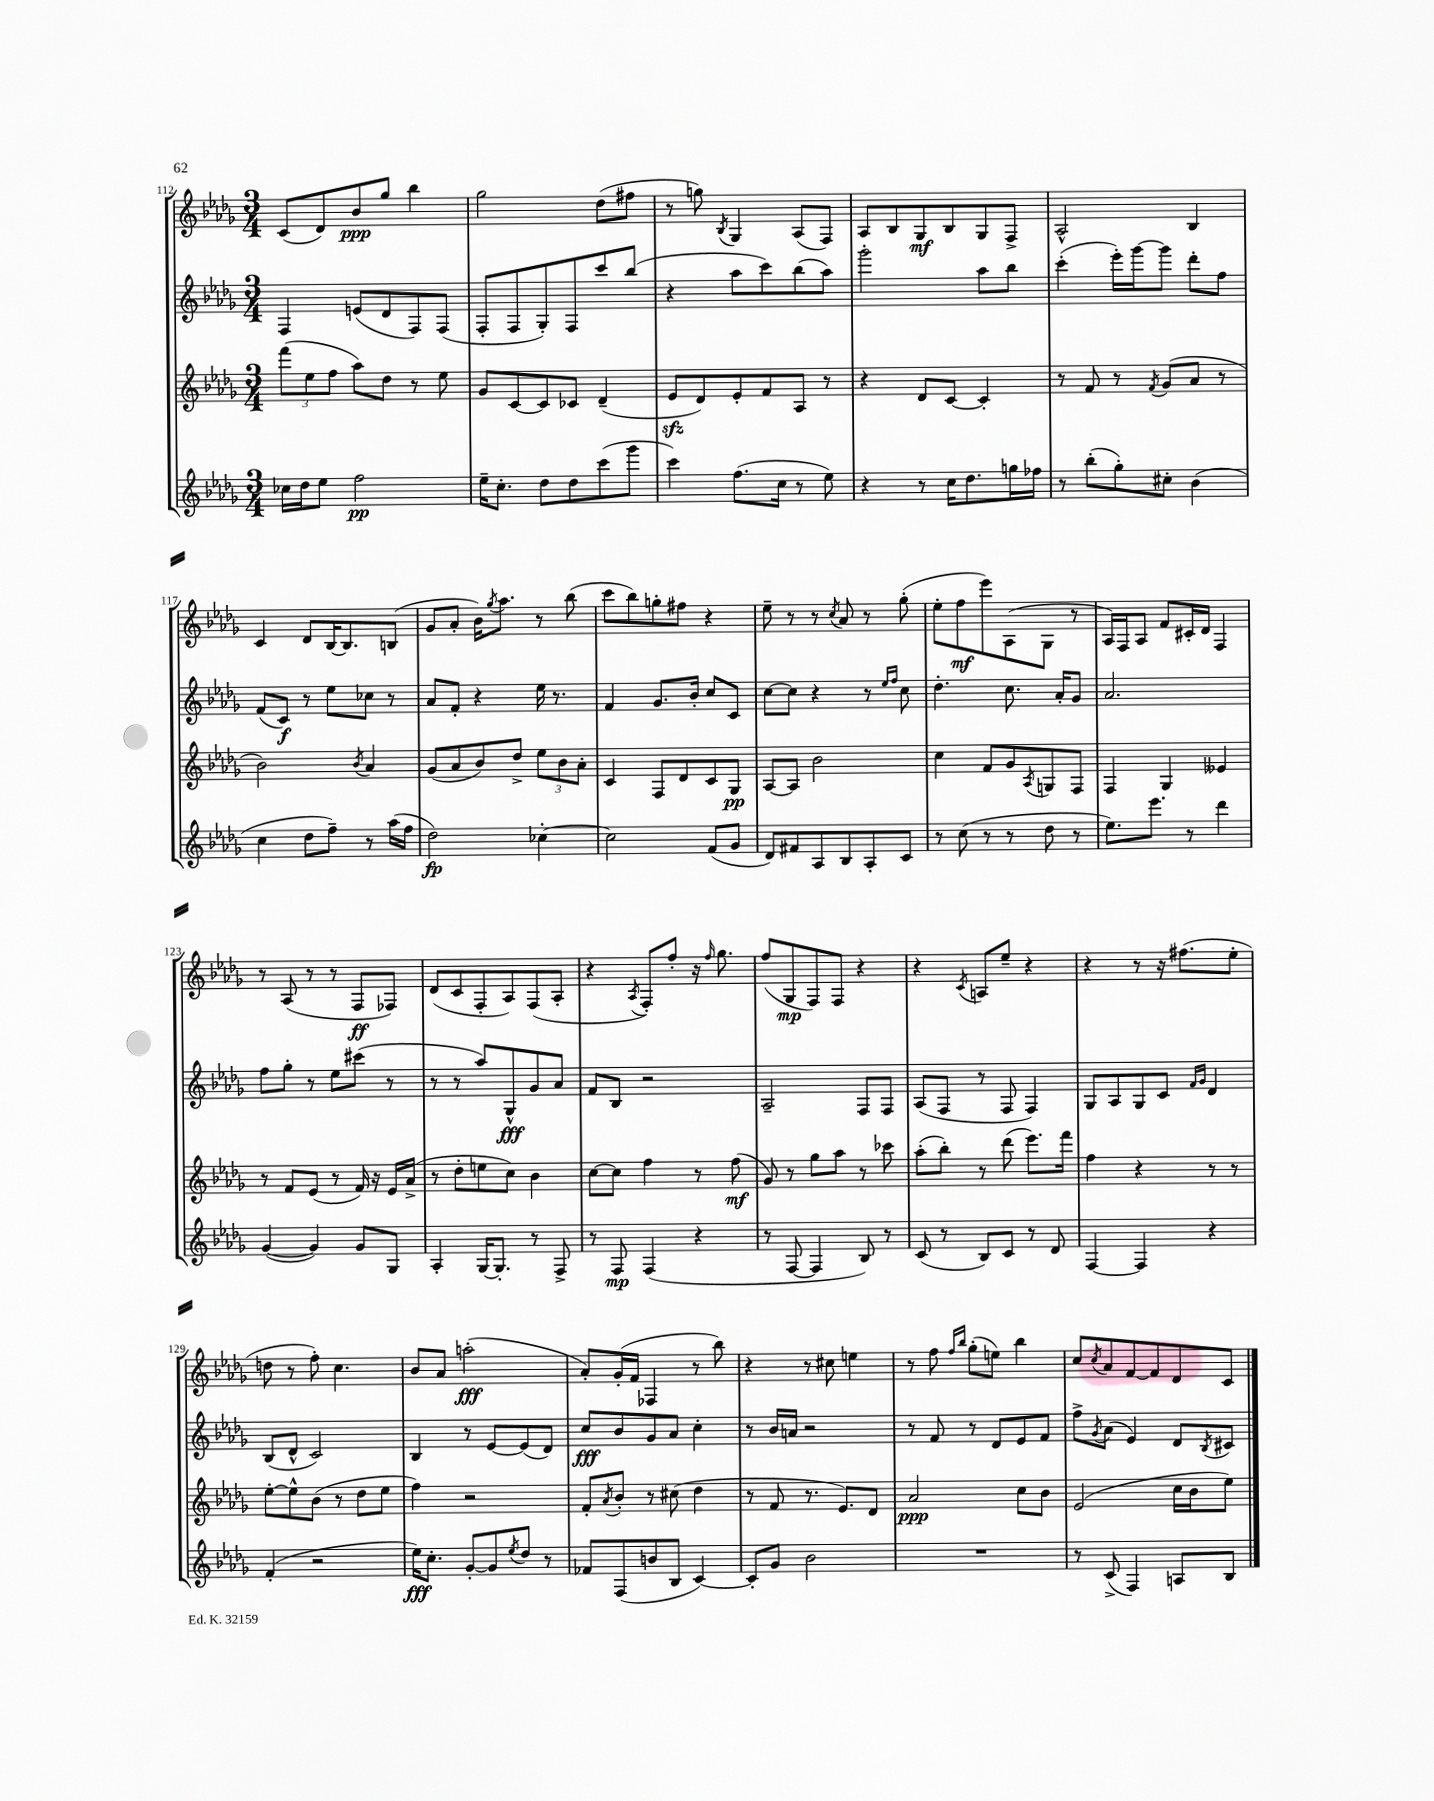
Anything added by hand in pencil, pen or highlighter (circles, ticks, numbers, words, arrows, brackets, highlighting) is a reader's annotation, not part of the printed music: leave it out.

**kern	**kern	**kern	**kern
*staff4	*staff3	*staff2	*staff1
*clefG2	*clefG2	*clefG2	*clefG2
*k[b-e-a-d-g-]	*k[b-e-a-d-g-]	*k[b-e-a-d-g-]	*k[b-e-a-d-g-]
*M3/4	*M3/4	*M3/4	*M3/4
16cc-\LL	(12fff\L	4F/	(8c/L
16dd-\J	.	.	.
.	12ee-\	.	.
8ee-\J	.	.	8d-/)
.	12ff\J	.	.
2ff\	8aa-\L)	(8e/L	8b-/
.	8dd-\J	8d-/	8gg-/J
.	8r	8F/)	4bb-\
.	8ee-\	(8F/J	.
=	=	=	=
16ee-~\LK	8g-/L	8F'/L	2gg-\
8.cc'\J	.	.	.
.	[8c/	8F/	.
8dd-\L	8c/]	8G-'/)	.
8dd-\	8c-/J	8F/	.
(8ccc\	(4d-~/	8ccc/	(8dd-\L
8ggg-\J	.	(8bb-/J	8ff#\J
=	=	=	=
4ccc\)	8e-/L	4r	8r
.	8d-/)	.	8gg\)
.	.	.	8qB-/
(8.ff\L	8e-'/	8aa-\L	4G-/
.	8f/	8ccc\)	.
16cc\Jk	.	.	.
8r	8A-/J	(8bb-\	(8A-/L
8ee-\)	8r	8aa-\J)	8F/J)
=	=	=	=
4r	4r	2ggg-'\	8A-/L
.	.	.	8B-/
8r	8d-/L	.	8G-/
16cc\LK	[8c/J	.	8B-/
8.dd-\	.	.	.
.	4c'/]	8aa-\L	8G-/
16gg\L	.	8bb-\J	8F^/J
16ff-\JJ	.	.	.
=	=	=	=
8r	8r	(4ccc'\	2A-^^/
(8bb-'\L	8f/	.	.
8gg-'\)	8r	16eee-'\LL)	.
.	.	[16ggg-\J	.
.	8qf/	.	.
8cc#'\J	(8g-/L	8ggg-\]J	.
(4b-\	8a-/J	8ddd-'\L	4B-/
.	8r	8ff\J	.
=	=	=	=
4cc\	2b-\)	(8f/L	4c/
.	.	8c/J)	.
8dd-\L	.	8r	8d-/L
8ff~\J)	.	8ee-\L	[16B-/K
.	.	.	8.B-/]
.	8qb-/	.	.
8r	4a-/	8cc-\J	.
(16aa-\LL	.	8r	(8B/J
16ff\JJ	.	.	.
=	=	=	=
2dd-\)	(8g-/L	8a-/L	8g-/L
.	8a-/	8f'/J	8a-'/J
.	8b-/)	4r	16b-\LK)
.	.	.	8qgg-/
.	.	.	8.aa-\J
.	8dd-^/J	.	.
[4cc-'\	12ee-\L	16ee-\	8r
.	.	8.r	.
.	12b-\	.	.
.	.	.	(8bb-\
.	12a-'\J	.	.
=	=	=	=
2cc-\]	4c/	4f/	8ccc\L
.	.	.	8bb-\)
.	8F/L	8.g-/L	8gg'\
.	8d-/	.	8ff#\J
.	.	16b-'/Jk	.
(8f/L	8c/	8cc/L	4r
8g-/J	8G-/J	8c/J	.
=	=	=	=
8d-/L)	[8A-/L	[8cc\L	8ee-~\
8f#/	8A-/]J	8cc\]J	8r
8A-/	2b-\	4r	8r
.	.	.	8qcc/
8B-/	.	.	8a-/
8A-'/	.	8r	8r
.	.	16qqee-/LL	.
.	.	16qqff/JJ	.
8c/J	.	8cc\	(8gg-'\
=	=	=	=
8r	4cc\	4.dd-'\	8ee-'\L
(8cc\	.	.	8ff\
8r	8f/L	.	8eee-\)
8r	8g-/	8.cc\	(8A-\
.	8qA-/	.	.
8dd-\	8G/	.	8G-\J
.	.	16a-'/LK	.
8r	8F/J	8g-/J	8r
=	=	=	=
8.ee-\L)	4F/	2.a-/	16A-/LL)
.	.	.	16F/J
.	.	.	8A-/J
8.eee-\J	.	.	.
.	4G-/	.	8f/L
8r	.	.	16c#'/L
.	.	.	16d-/JJ
4ddd-\	4e--/	.	4F/
=	=	=	=
([4g-/	8r	8ff\L	8r
.	8f/L	8gg-'\J	(8A-/
4g-/])	(8e-/J	8r	8r
.	8r	8ee-\L	8r
8g-/L	16f/)	(8ccc#\J	8F/L
.	16r	.	.
8G-/J	16e-/LL	8r	8F-/J)
.	(16a-^/JJ	.	.
=	=	=	=
4A-'/	8r	8r	(8d-/L
.	8dd-'\L	8r	8c/
[16G-/LK	8ee\	8aa-/L)	8F'/
8.G-'/]J	.	.	.
.	8cc\J)	8G-^^/	8A-/)
8r	4b-\	8g-/	(8F/
8F^/	.	8a-/J	8A-'/J
=	=	=	=
8r	[8cc\L	8f/L	4r
8F/	8cc\]J	8B-/J	.
.	.	.	8qA-/
(4F/	4ff\	2r	8F'/L)
.	.	.	8ff'/J
4r	8r	.	16r
.	.	.	16qqff/
.	.	.	8.gg-\
.	(8ff\	.	.
=	=	=	=
8r	8g-/)	2A-~/	(8ff/L
[8F/	8r	.	8G-/
4F/]	8gg-\L	.	8F/)
.	8aa-\J	.	8F/J
8B-/)	8r	8F/L	4r
8r	8ccc-\	8F/J	.
=	=	=	=
(8c/	(8aa-'\L	(8A-/L	4r
8r	8bb-'\J)	8F/J	.
.	.	.	8qc/
8B-/L)	8r	8r	8A/L
8c/J	(8ddd-\	8F/	8ee-~/J
8r	8.eee-\L)	4F/)	4r
8d-/	.	.	.
.	16fff\Jk	.	.
=	=	=	=
[4F/	4ff\	8G-/L	4r
.	.	8A-/	.
4F/]	4r	8G-/	8r
.	.	8c/J	16r
.	.	.	(8.ff#\L
.	.	16qqf/LL	.
.	.	16qqg-/JJ	.
4r	8r	4d-/	.
.	8r	.	8ee-'\J
=	=	=	=
(4f'/	[8ee-'\L	(8B-/L	8dd\
.	8ee-^^\]	8d-^^/J	8r
2r	(8b-\J	2c/)	8ff'\)
.	8r	.	4.cc\
.	8dd-\L	.	.
.	8ee-\J	.	.
=	=	=	=
16ee-\LK)	4ff\)	4B-/	8b-/L
8.cc'\J	.	.	.
.	.	.	8a-/J
[8g-'/L	2r	8r	(2aa'\
8g-/]	.	[8e-/L	.
8qee-/	.	.	.
8dd-/J	.	(8e-/]	.
8r	.	8d-/J)	.
=	=	=	=
8f-/L	8f'/L	8cc/L	8a-'/L)
.	8qa-/	.	.
(8F/	8b-'/J	8b-/	(16g-'/L
.	.	.	16f/JJ
8b/	8r	8g-/	4F-/
8B-/J	(8cc#\	8a-/J	.
[4c/)	4dd-\	4cc'\	8r
.	.	.	8bb-\)
=	=	=	=
8c'/]L	8r	8r	4r
8g-/J	8f/	16b-/LL	.
.	.	16a/JJ	.
2b-\	8.r	2r	8r
.	.	.	8cc#\
.	8.e-/L)	.	.
.	.	.	4ee\
.	8d-/J	.	.
=	=	=	=
2.r	2a-/	8r	8r
.	.	8f/	8ff\
.	.	.	16qqff/LL
.	.	.	16qqbb-/JJ
.	.	8r	(8gg-'\L
.	.	8d-/L	8ee\J)
.	8cc\L	8e-/	4bb-\
.	8b-\J	8f/J	.
=	=	=	=
8r	(2e-/	8ff^\L	8cc/L
.	.	8qg-/	8qcc/
(8c^/	.	(8a-\J	8a-/
4F/)	.	4e-/)	[8f/
.	.	.	8f/]
8A/L	16cc\LL	8d-/L	8d-/
.	16b-\J	.	.
.	.	8qB-/	.
8B-/J	8ee-\J)	8c#/J	8c/J
==	==	==	==
*-	*-	*-	*-
